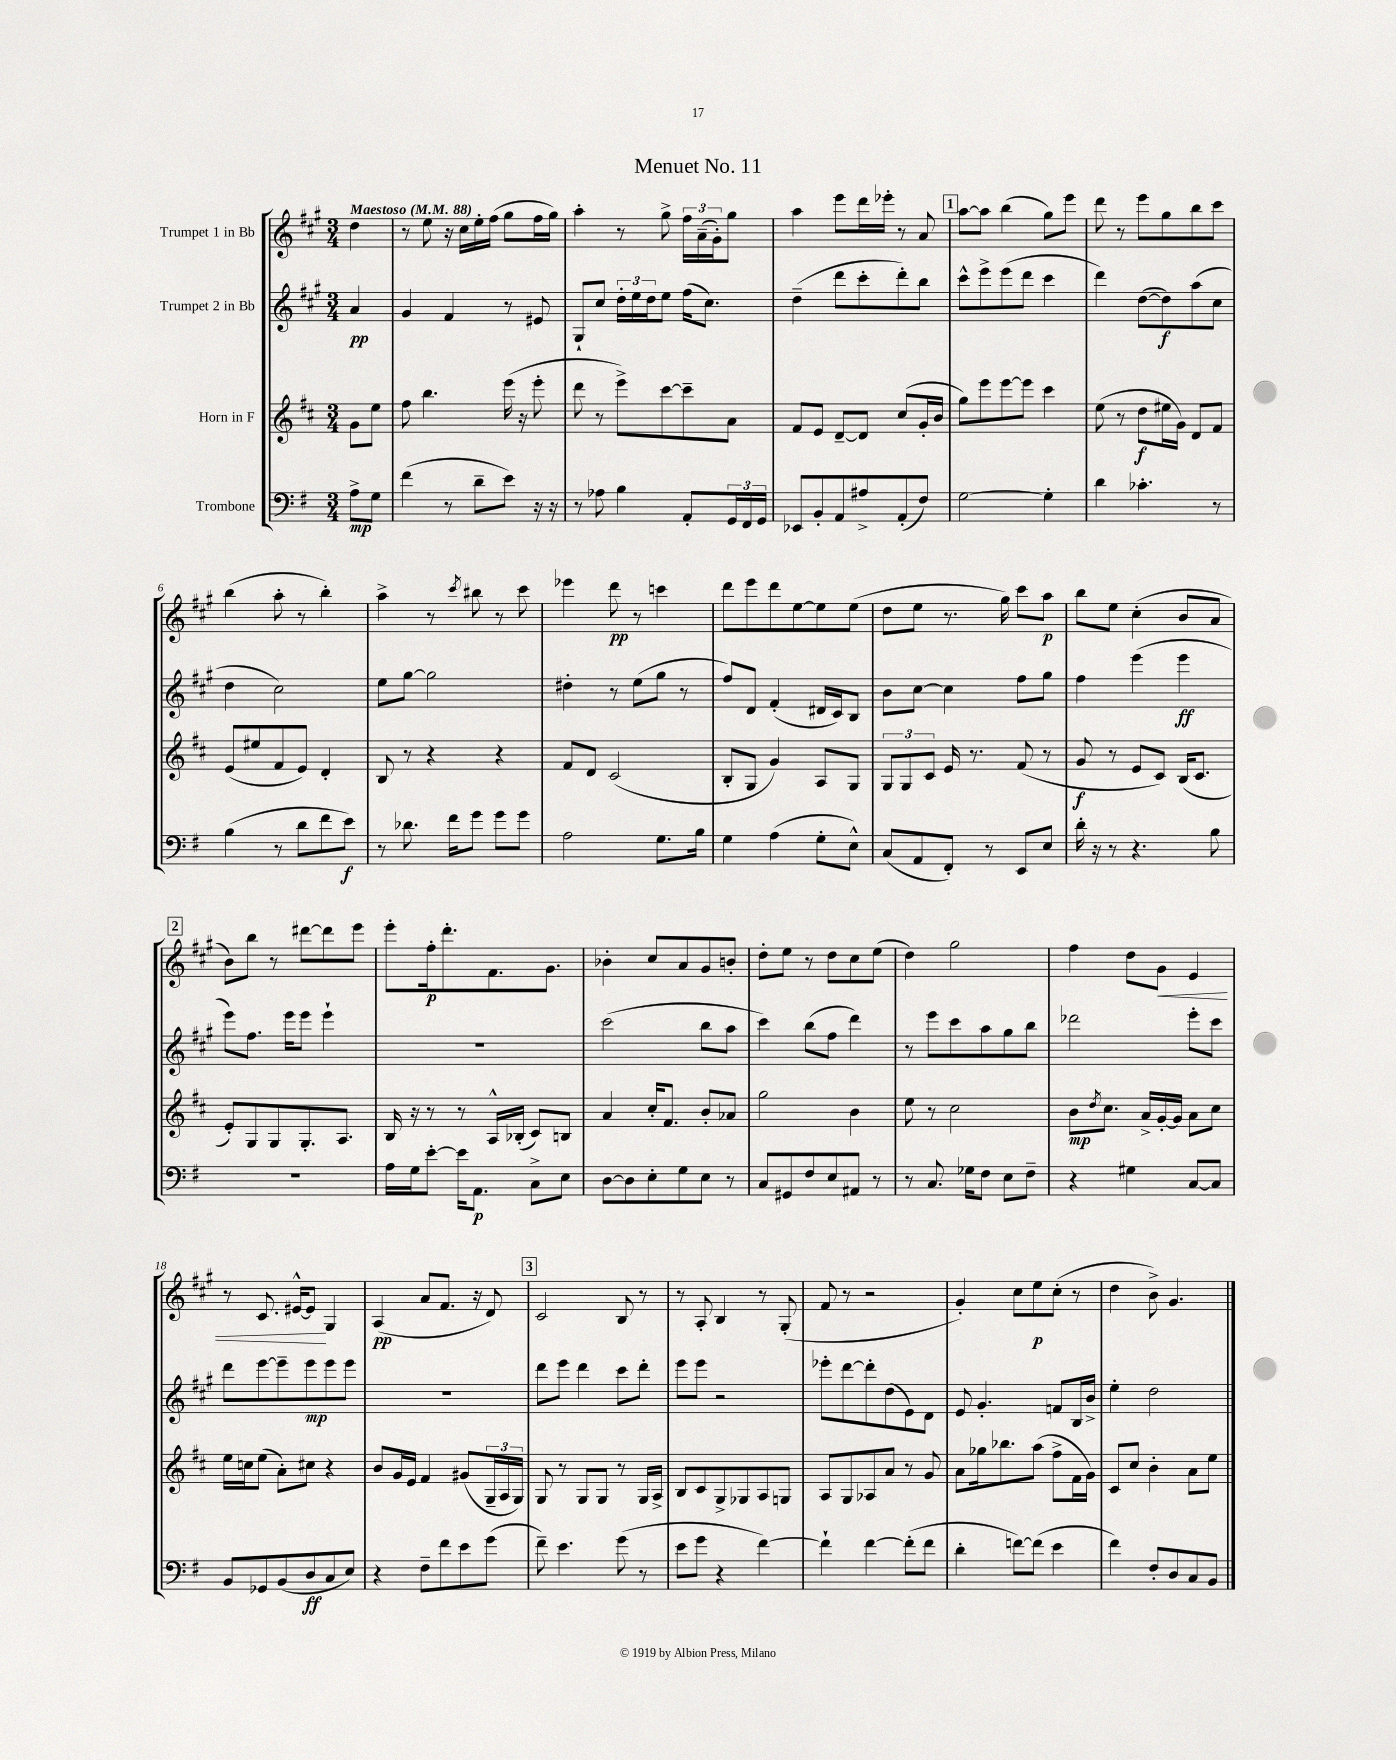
\header { title = "Menuet No. 11" }
<<
\new StaffGroup <<
\new Staff = "s0" \with { instrumentName = "Trumpet 1 in Bb" } {
    \clef treble \key a \major \numericTimeSignature \time 3/4 \partial 4 \tempo "Maestoso" 4 = 88
    d''4 |
    r8 e''8 r16 cis''16 e''16-. fis''16( gis''8 fis''16 gis''16) |
    a''4-. r8 gis''8-> \tuplet 3/2 { fis''16 a'16--( gis'16-.) } gis''8 |
    a''4 e'''8 d'''16 ees'''16-. r8 a'8 |
    \mark \markup { \box "1" } a''8~ a''8 b''4( gis''8) e'''8 |
    d'''8 r8 e'''8 gis''8 b''8 cis'''8 |
    b''4( a''8-. r8 b''4-.) |
    a''4-> r8 \acciaccatura { cis'''8 } bis''8 r8 cis'''8 |
    ees'''4 d'''8\pp r8 c'''4 |
    d'''8 e'''8 d'''8 e''8~ e''8 e''8( |
    d''8 e''8 r8. gis''16) cis'''8 a''8\p |
    b''8 e''8 cis''4-.( b'8 a'8 |
    \mark \markup { \box "2" } b'8) b''8 r8 dis'''8~ dis'''8 e'''8 |
    e'''8-. fis''16-.\p d'''8.-. fis'8. gis'8. |
    bes'4-. cis''8 a'8 gis'8 b'8-. |
    d''8-. e''8 r8 d''8 cis''8 e''8( |
    d''4) gis''2 |
    fis''4 d''8 gis'8\< e'4 |
    r8 cis'8. eis'16~-^ eis'8\! gis4 |
    a4\pp( a'8 fis'8. r16 d'8) |
    \mark \markup { \box "3" } cis'2 b8 r8 |
    r8 a8-. b4 r8 gis8-.( |
    fis'8 r8 r2 |
    gis'4-.) cis''8 e''8\p cis''8-.( r8 |
    d''4 b'8->) gis'4. \bar "|." |
}
\new Staff = "s1" \with { instrumentName = "Trumpet 2 in Bb" } {
    \clef treble \key a \major \numericTimeSignature \time 3/4 \partial 4
    a'4\pp |
    gis'4 fis'4 r8 eis'8 |
    gis8-! cis''8 \tuplet 3/2 { d''16-. e''16 d''16 } e''8 fis''16( cis''8.) |
    d''4--( d'''8 cis'''8-. d'''8-.) b''8 |
    \mark \markup { \box "1" } cis'''8-^ e'''8-> e'''8( d'''8 cis'''4 |
    d'''4) d''8~( d''8\f) a''8( cis''8 |
    d''4 cis''2) |
    e''8 gis''8~ gis''2 |
    dis''4-. r8 e''8( gis''8 r8 |
    fis''8) d'8 fis'4-.( dis'16 cis'16) b8 |
    b'8 cis''8~ cis''4 fis''8 gis''8 |
    fis''4 e'''4( e'''4\ff |
    \mark \markup { \box "2" } e'''8) fis''8. e'''16 e'''8 e'''4-! |
    R2. |
    cis'''2( b''8 a''8 |
    cis'''4) b''8( fis''8 d'''4) |
    r8 e'''8 cis'''8 a''8 gis''8 b''8 |
    des'''2 e'''8-. cis'''8 |
    d'''8 e'''8~ e'''8-- e'''8\mp e'''8 e'''8 |
    R2. |
    \mark \markup { \box "3" } d'''8 e'''8 d'''4 cis'''8 d'''8-. |
    e'''8 e'''8 r2 |
    ees'''8-. d'''8~ d'''8-. d''8( e'8) d'8 |
    e'8 gis'4.-. f'8 b16 b'16-> |
    e''4-. d''2 \bar "|." |
}
\new Staff = "s2" \with { instrumentName = "Horn in F" } {
    \clef treble \key d \major \numericTimeSignature \time 3/4 \partial 4
    g'8 e''8 |
    fis''8 b''4. e'''16( r16 e'''8-. |
    d'''8 r8 e'''8->) cis'''8~ cis'''8-- a'8 |
    fis'8 e'8 d'8~-- d'8 cis''8( g'16-. b'16 |
    \mark \markup { \box "1" } g''8) e'''8 e'''8~ e'''8 cis'''4 |
    e''8( r8 d''8\f eis''16 g'16) d'8 fis'8 |
    e'8( eis''8 fis'8 e'8) d'4-. |
    b8 r8 r4 r4 |
    fis'8 d'8 cis'2( |
    b8-. g8 g'4) a8 g8 |
    \tuplet 3/2 { g8 g8 cis'8 } e'16 r8. fis'8( r8 |
    g'8\f r8 e'8 cis'8) b16( cis'8. |
    \mark \markup { \box "2" } e'8-.) g8 g8 g8.-. a8. |
    b16 r16 r8 r8 a16-^ bes16-.( cis'8) b8 |
    a'4 cis''16-. fis'8. b'8-. aes'8 |
    g''2 b'4 |
    e''8 r8 cis''2 |
    b'8\mp \acciaccatura { d''8 } cis''8. a'16-> g'16~-. g'16 a'8 cis''8 |
    e''16 c''16 e''8( a'8-.) cis''8 r4 |
    b'8 g'16 e'16 fis'4 gis'8( \tuplet 3/2 { g16-- a16 g16) } |
    \mark \markup { \box "3" } g8 r8 g8 g8 r8 g16 a16-> |
    b8 cis'8 g8-> ges8 a8 g8 |
    a8 g8 aes8 a'8 r8 g'8 |
    a'8 ges''16 bes''8. a''8( fis''8-> fis'16 g'16) |
    cis'8 cis''8 b'4-. a'8 e''8 \bar "|." |
}
\new Staff = "s3" \with { instrumentName = "Trombone" } {
    \clef bass \key g \major \numericTimeSignature \time 3/4 \partial 4
    a8->\mp g8 |
    fis'4( r8 d'8-- e'8) r16 r16 |
    r8 aes8 b4 a,8-. \tuplet 3/2 { g,16 fis,16 g,16 } |
    ees,8 b,8-. a,8 ais8-> a,8-.( fis8) |
    \mark \markup { \box "1" } g2~ g4-. |
    d'4 ces'4.-. r8 |
    b4( r8 d'8 fis'8 e'8\f) |
    r8 des'8. fis'16 g'8 g'8 g'8 |
    a2 g8. b16 |
    g4 a4( g8-. e8-^) |
    c8( a,8 fis,8-.) r8 e,8 e8 |
    d'16-. r16 r8 r4. b8 |
    \mark \markup { \box "2" } R2. |
    a16 g16 e'8~-. e'16 a,8.\p c8-> e8 |
    d8~ d8 e8-. g8 e8 r8 |
    c8 gis,8 fis8 e8 ais,8 r8 |
    r8 c8. ges16 fis8 e8 fis8-- |
    r4 gis4 c8~ c8 |
    b,8 ges,8 b,8( d8\ff c8 e8) |
    r4 fis8-- fis'8 e'8 g'8( |
    \mark \markup { \box "3" } fis'8--) e'4. g'8( r8 |
    e'8 g'8 r4 fis'4~) |
    fis'4-! fis'4~ fis'8-.( fis'8 |
    d'4-. f'8~) f'8( e'4 |
    fis'4) fis8-. d8 c8 b,8 \bar "|." |
}
>>
>>
